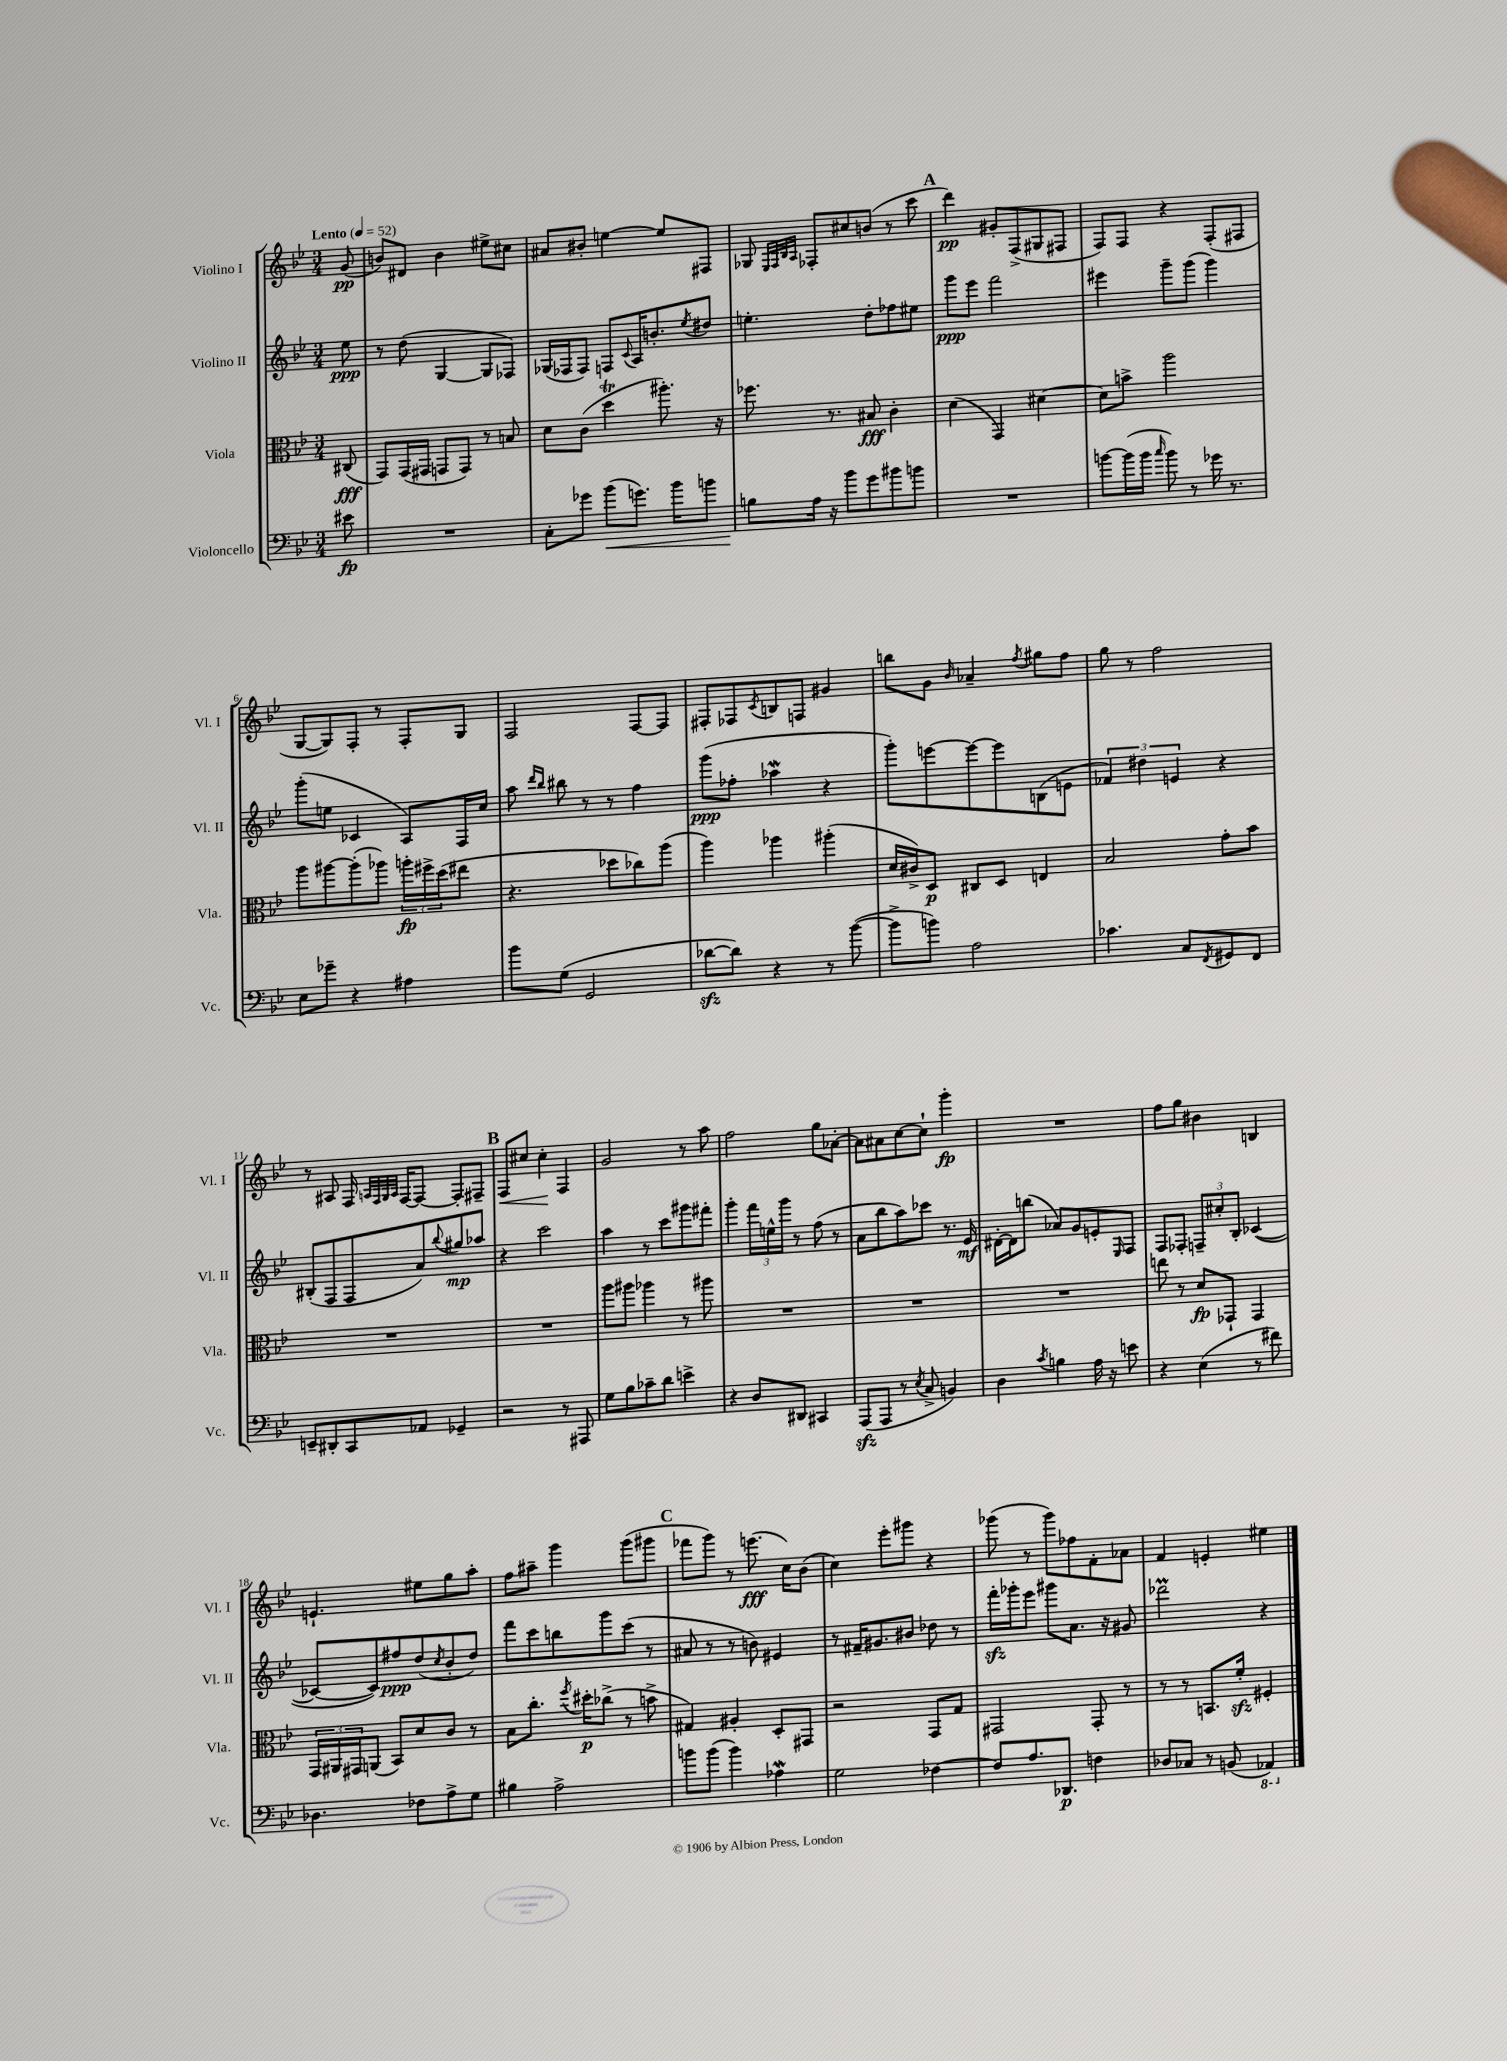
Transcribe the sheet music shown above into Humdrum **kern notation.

**kern	**dynam	**kern	**dynam	**kern	**dynam	**kern	**dynam
*part4	*part4	*part3	*part3	*part2	*part2	*part1	*part1
*staff4	*staff4	*staff3	*staff3	*staff2	*staff2	*staff1	*staff1
*I"Violoncello	*	*I"Viola	*	*I"Violino II	*	*I"Violino I	*
*I'Vc.	*	*I'Vla.	*	*I'Vl. II	*	*I'Vl. I	*
*clefF4	*	*clefC3	*	*clefG2	*	*clefG2	*
*k[b-e-]	*	*k[b-e-]	*	*k[b-e-]	*	*k[b-e-]	*
*M3/4	*	*M3/4	*	*M3/4	*	*M3/4	*
*MM52	*	*MM52	*	*MM52	*	*MM52	*
=	=	=	=	=	=	=	=
!	!	!	!	!	!	!LO:TX:a:B:t=Lento	!
8e#X\	fp	(8C#X/	fff	8ee-\	ppp	(8g/	pp
=1	=1	=1	=1	=1	=1	=1	=1
2.r	.	8GG/L)	.	8r	.	8bn/L)	.
.	.	(16GG/L	.	(8dd\	.	8d#X/J	.
.	.	16GG#X/JJ	.	.	.	.	.
.	.	8GGn/L	.	[4G/	.	4b\	.
.	.	8GG/J)	.	.	.	.	.
.	.	8r	.	8G/L]	.	8ee#X^\L	.
.	.	8Bn/	.	8F-X/J)	.	8cc#X\J	.
=2	=2	=2	=2	=2	=2	=2	=2
8C'\L	.	8d\L	.	(16G-X/LL	.	8a#X/L	.
.	.	.	.	16F-X/J	.	.	.
8g-X\J	.	(8c\J	.	8F-/J)	.	8b#X'/J	.
!	!LO:HP:b	!	!	!	!	!	!
(8b-\L	<	4ddt\	.	8Fn/L	.	[4een\	.
.	.	.	.	8qqc/	.	.	.
8.gn\J)	.	.	.	16A/K	.	.	.
.	.	.	.	8.bn'/	.	.	.
.	.	8.aa#X'\)	.	.	.	8ee/L]	.
16b-\KL	.	.	.	.	.	.	.
.	.	.	.	8qee-/	.	.	.
8bn\J	.	.	.	8dd#X/J	.	8F#X/J	.
.	.	16r	.	.	.	.	.
=3	=3	=3	=3	=3	=3	=3	=3
8Bn\L	.	8.ff-X\	.	4.een'\	.	8G-X/	.
.	.	.	.	.	.	32qqE-/LLL	.
.	.	.	.	.	.	32qqF/	.
.	.	.	.	.	.	32qqB-/	.
.	.	.	.	.	.	32qqA/JJJ	.
16A\Jk	[	.	.	.	.	8F-X'/L	.
16r	.	8.r	.	.	.	.	.
8b-\L	.	.	.	.	.	8cc#X/	.
8g\	.	8B#X/	fff	8dd'\L	.	(8bn/J	.
8b#X\	.	4c'\	.	8ff-X\	.	8r	.
8bn\J	.	.	.	8ee#X\J	.	8ccc\	.
!!LO:REH:place=s1:t=A
=4	=4	=4	=4	=4	=4	=4	=4
2.r	.	(4d\	.	8ggg\L	ppp	4ddd\)	pp
.	.	.	.	8eee-\J	.	.	.
.	.	4GG/)	.	2fff\	.	8g#X'/L	.
.	.	.	.	.	.	(8F^/	.
.	.	[4d#X\	.	.	.	8G#X/	.
.	.	.	.	.	.	8F#X/J	.
=5	=5	=5	=5	=5	=5	=5	=5
[8bn\L	.	8d#\L]	.	4eee#X\	.	8F/L)	.
(16b\L]	.	8bn^\J	.	.	.	8F/J	.
16b\JJ	.	.	.	.	.	.	.
16qqcc/	.	.	.	.	.	.	.
8b\)	.	2aa\	.	8ggg~\L	.	4r	.
8r	.	.	.	(8ggg\J	.	.	.
16g-X\	.	.	.	4ggg\)	.	(8F'/L	.
8.r	.	.	.	.	.	.	.
.	.	.	.	.	.	8F#X/J	.
!!LO:LB:g=z
=6	=6	=6	=6	=6	=6	=6	=6
8E-\L	.	8aa\L	.	(8ggg'\L	.	[8G/L	.
8g-X~\J	.	[8aa#X\	.	8een\J	.	8G/])	.
4r	.	(8aa#'\]	.	4c-X/	.	8F'/J	.
.	.	8aa-X\J)	.	.	.	8r	.
4A#X\	.	24aan'\LL	fp	8A/L)	.	8F'/L	.
.	.	24ff#X^\	.	.	.	.	.
.	.	(24dd\J	.	.	.	.	.
.	.	8ee#X\J	.	16F/L	.	8G/J	.
.	.	.	.	16cc/JJ	.	.	.
=7	=7	=7	=7	=7	=7	=7	=7
8b-\L	.	4.r	.	8aa\	.	2F/	.
.	.	.	.	16qqddd/LL	.	.	.
.	.	.	.	16qqbb-/JJ	.	.	.
(8G\J	.	.	.	8bb#X\	.	.	.
2GG/	.	.	.	8r	.	.	.
.	.	8dd-X\L	.	8r	.	.	.
.	.	8cc-X\)	.	4ff\	.	[8F/L	.
.	.	(8aa\J	.	.	.	8F/J]	.
=8	=8	=8	=8	=8	=8	=8	=8
[8d-Xzz\L	.	4aa\)	.	(8ggg\L	ppp	8F#X'/L	.
8d-\J])	.	.	.	8ff-X'\J	.	8F-X/	.
.	.	.	.	.	.	8qc/	.
4r	.	4aa-X\	.	4aa-Xw\	.	8Bn/	.
.	.	.	.	.	.	8Fn/J	.
8r	.	(4aa#X'\	.	4r	.	4g#X/	.
([8b-\	.	.	.	.	.	.	.
=9	=9	=9	=9	=9	=9	=9	=9
8b-^\L]	.	16d/LL	.	8ggg'\L)	.	8bbn\L	.
.	.	16c#X^/J)	.	.	.	.	.
8bn\J)	.	8D/J	p	[8eeen\	.	8g\J	.
.	.	.	.	.	.	16qqb-/	.
2A\	.	8C#X/L	.	8eee\_	.	4a-X~/	.
.	.	8D/J	.	8eee\]	.	.	.
.	.	.	.	.	.	8qff/	.
.	.	4En/	.	(8Bn\	.	8gg#X\L	.
.	.	.	.	8en\J	.	8ff\J	.
=10	=10	=10	=10	=10	=10	=10	=10
4.c-X\	.	2B-/	.	6f-X/)	.	8gg\	.
.	.	.	.	.	.	8r	.
.	.	.	.	6dd#X\	.	.	.
.	.	.	.	.	.	2ff\	.
.	.	.	.	6en/	.	.	.
8C/L	.	.	.	.	.	.	.
8qFF/	.	.	.	.	.	.	.
8GG#X/	.	8g'\L	.	4r	.	.	.
8FF/J	.	8b-\J	.	.	.	.	.
!!LO:LB:g=z
=11	=11	=11	=11	=11	=11	=11	=11
8EEn~/L	.	2.r	.	(8B#X'/L	.	8r	.
8DD#X'/	.	.	.	8F/	.	8A#X/	.
8CC/	.	.	.	8F/	.	16F/	.
.	.	.	.	.	.	32qqAn/LLL	.
.	.	.	.	.	.	32qqF/	.
.	.	.	.	.	.	32qqG/	.
.	.	.	.	.	.	32qqA/JJJ	.
.	.	.	.	.	.	[16F/KL	.
8AA-X/J	.	.	.	8a/)	.	8F/J_	.
.	.	.	.	8qqbb-/	.	.	.
4GG-X~/	.	.	.	8gg#X/	mp	8F'/L]	.
.	.	.	.	8aa-X/J	.	8F#X~/J	.
!!LO:REH:place=s1:t=B
=12	=12	=12	=12	=12	=12	=12	=12
!	!	!	!	!	!	!	!LO:HP:b
2r	.	2.r	.	4r	.	8F/L	<
.	.	.	.	.	.	8cc#X/J	.
.	.	.	.	2ccc\	.	4cc#'\	.
8r	.	.	.	.	.	4F/	[
8AAA#X/	.	.	.	.	.	.	.
=13	=13	=13	=13	=13	=13	=13	=13
8G\L	.	8aa\L	.	4aa\	.	2g/	.
8B-\	.	8aa#X\J	.	.	.	.	.
8c-X~\	.	4aa-X\	.	8r	.	.	.
8d\J	.	.	.	8ccc\L	.	.	.
4en^\	.	8r	.	8ggg#X\	.	8r	.
.	.	8aa#X\	.	8fff#X'\J	.	8aa\	.
=14	=14	=14	=14	=14	=14	=14	=14
4r	.	2.r	.	4ggg'\	.	2ff\	.
8D/L	.	.	.	24fff\LL	.	.	.
.	.	.	.	24een^^\	.	.	.
.	.	.	.	24ggg\JJ	.	.	.
8DD#X/J	.	.	.	8r	.	.	.
4CC#X/	.	.	.	(8ff\	.	8gg\L	.
.	.	.	.	8r	.	[8a-X'\J	.
=15	=15	=15	=15	=15	=15	=15	=15
(8AAAzz/L	.	2.r	.	8a\L	.	8a-\L]	.
8AAA/J	.	.	.	8bb-\	.	8a#X\	.
8r	.	.	.	8aa\)	.	[8cc\	.
8qE-/	.	.	.	.	.	.	.
8C^/	.	.	.	8ccc-X\J	.	8cc`\J]	.
4BBn/)	.	.	.	8.r	.	4ggg'\	fp
.	.	.	.	16e-/	mf	.	.
=16	=16	=16	=16	=16	=16	=16	=16
4D\	.	2.r	.	[16d#X'\LL	.	2.r	.
.	.	.	.	16d#\J]	.	.	.
.	.	.	.	(8bbn\J	.	.	.
8qc/	.	.	.	.	.	.	.
4Bn\	.	.	.	8a-X/L)	.	.	.
.	.	.	.	8g/	.	.	.
16A\	.	.	.	8en'/	.	.	.
16r	.	.	.	.	.	.	.
.	.	.	.	16qqE-/	.	.	.
8en\	.	.	.	8F/J	.	.	.
=17	=17	=17	=17	=17	=17	=17	=17
4r	.	8een\	.	8F/L	.	8ff\L	.
.	.	8r	.	8F-X'/J	.	8gg\J	.
(4E-\	.	8d/L	fp	12Fn~/L	.	4b#X\	.
.	.	.	.	12cc#X'/	.	.	.
.	.	8GG-X`/J	.	.	.	.	.
.	.	.	.	12B-'/J	.	.	.
8r	.	4GG-/	.	([4c-X/	.	4Bn/	.
8f#X\)	.	.	.	.	.	.	.
!!LO:LB:g=z
=18	=18	=18	=18	=18	=18	=18	=18
4.D-X\	.	24GG/LL	.	8c-X/L_	.	4.en`/	.
.	.	24AA#X/	.	.	.	.	.
.	.	24GG#X/J	.	.	.	.	.
.	.	(8AAn/J	.	8c-/])	.	.	.
.	.	8BB-/L)	.	8ff#X/	ppp	.	.
8F-X\L	.	8d/	.	(8dd/	.	8ee#X\L	.
.	.	.	.	8qcc/	.	.	.
8A^\	.	8c/J	.	8b-'/	.	8gg\	.
8G\J	.	8r	.	8dd/J)	.	8aa'\J	.
=19	=19	=19	=19	=19	=19	=19	=19
4B#X\	.	8B-\L	.	8fff\L	.	8ff\L	.
.	.	8.cc'\J	.	8ccc\	.	8aa#X~\J	.
2A^\	.	.	.	8bbn\	.	4ggg\	.
.	.	8qff/	.	.	.	.	.
.	.	16dd#X'\KL	p	.	.	.	.
.	.	(8cc-X^\J	.	8ggg\	.	.	.
.	.	8r	.	(8ccc\J	.	(8ggg\L	.
.	.	8bn^\	.	8r	.	8ggg#X\J	.
!!LO:REH:place=s1:t=C
=20	=20	=20	=20	=20	=20	=20	=20
8bn\L	.	4G#X/)	.	8a#X/	.	8fff-X\L	.
(8b\J	.	.	.	8r	.	8ggg\J)	.
4b\)	.	4A#X'/	.	8r	.	8r	.
.	.	.	.	8bn\)	.	(8.eeen\	fff
4A-Xw\	.	8D'/L	.	4e#X/	.	.	.
.	.	.	.	.	.	16cc\KL)	.
.	.	8GG#X/J	.	.	.	(8b-\J	.
=21	=21	=21	=21	=21	=21	=21	=21
2G\	.	2r	.	8r	.	4cc\)	.
.	.	.	.	16f#X~/KL	.	.	.
.	.	.	.	8.g#X/	.	.	.
.	.	.	.	.	.	8eee-'\L	.
.	.	.	.	8b#X/J	.	8ggg#X\J	.
[4F-X\	.	8GG/L	.	8dd-X\	.	4r	.
.	.	8G/J	.	8r	.	.	.
=22	=22	=22	=22	=22	=22	=22	=22
8F-/L]	.	2GG#X/	.	16fffzz'\LL	.	(8ggg-X\	.
.	.	.	.	16ggg-X'\J	.	.	.
8.A/	.	.	.	8eee-\J	.	8r	.
.	.	.	.	8ggg#X\L	.	8ggg-\L)	.
8.DD-X/J	p	.	.	.	.	.	.
.	.	.	.	8.a\J	.	8ff-X\	.
4Fn\	.	8GG#'/	.	.	.	8f'\	.
.	.	.	.	16r	.	.	.
.	.	8r	.	8g#X/	.	8a-X\J	.
=23	=23	=23	=23	=23	=23	=23	=23
8D-X/L	.	8r	.	2ddd-XM\	.	4f/	.
8C-X/J	.	8r	.	.	.	.	.
8r	.	8.BBn/L	.	.	.	4en'/	.
(8BBn/	.	.	.	.	.	.	.
.	.	16fzz'/Jk	.	.	.	.	.
*8ba	*	*	*	*	*	*	*
4AAA-X/)	.	4F#X'/	.	4r	.	4ee#X\	.
*X8ba	*	*	*	*	*	*	*
==	==	==	==	==	==	==	==
*-	*-	*-	*-	*-	*-	*-	*-
